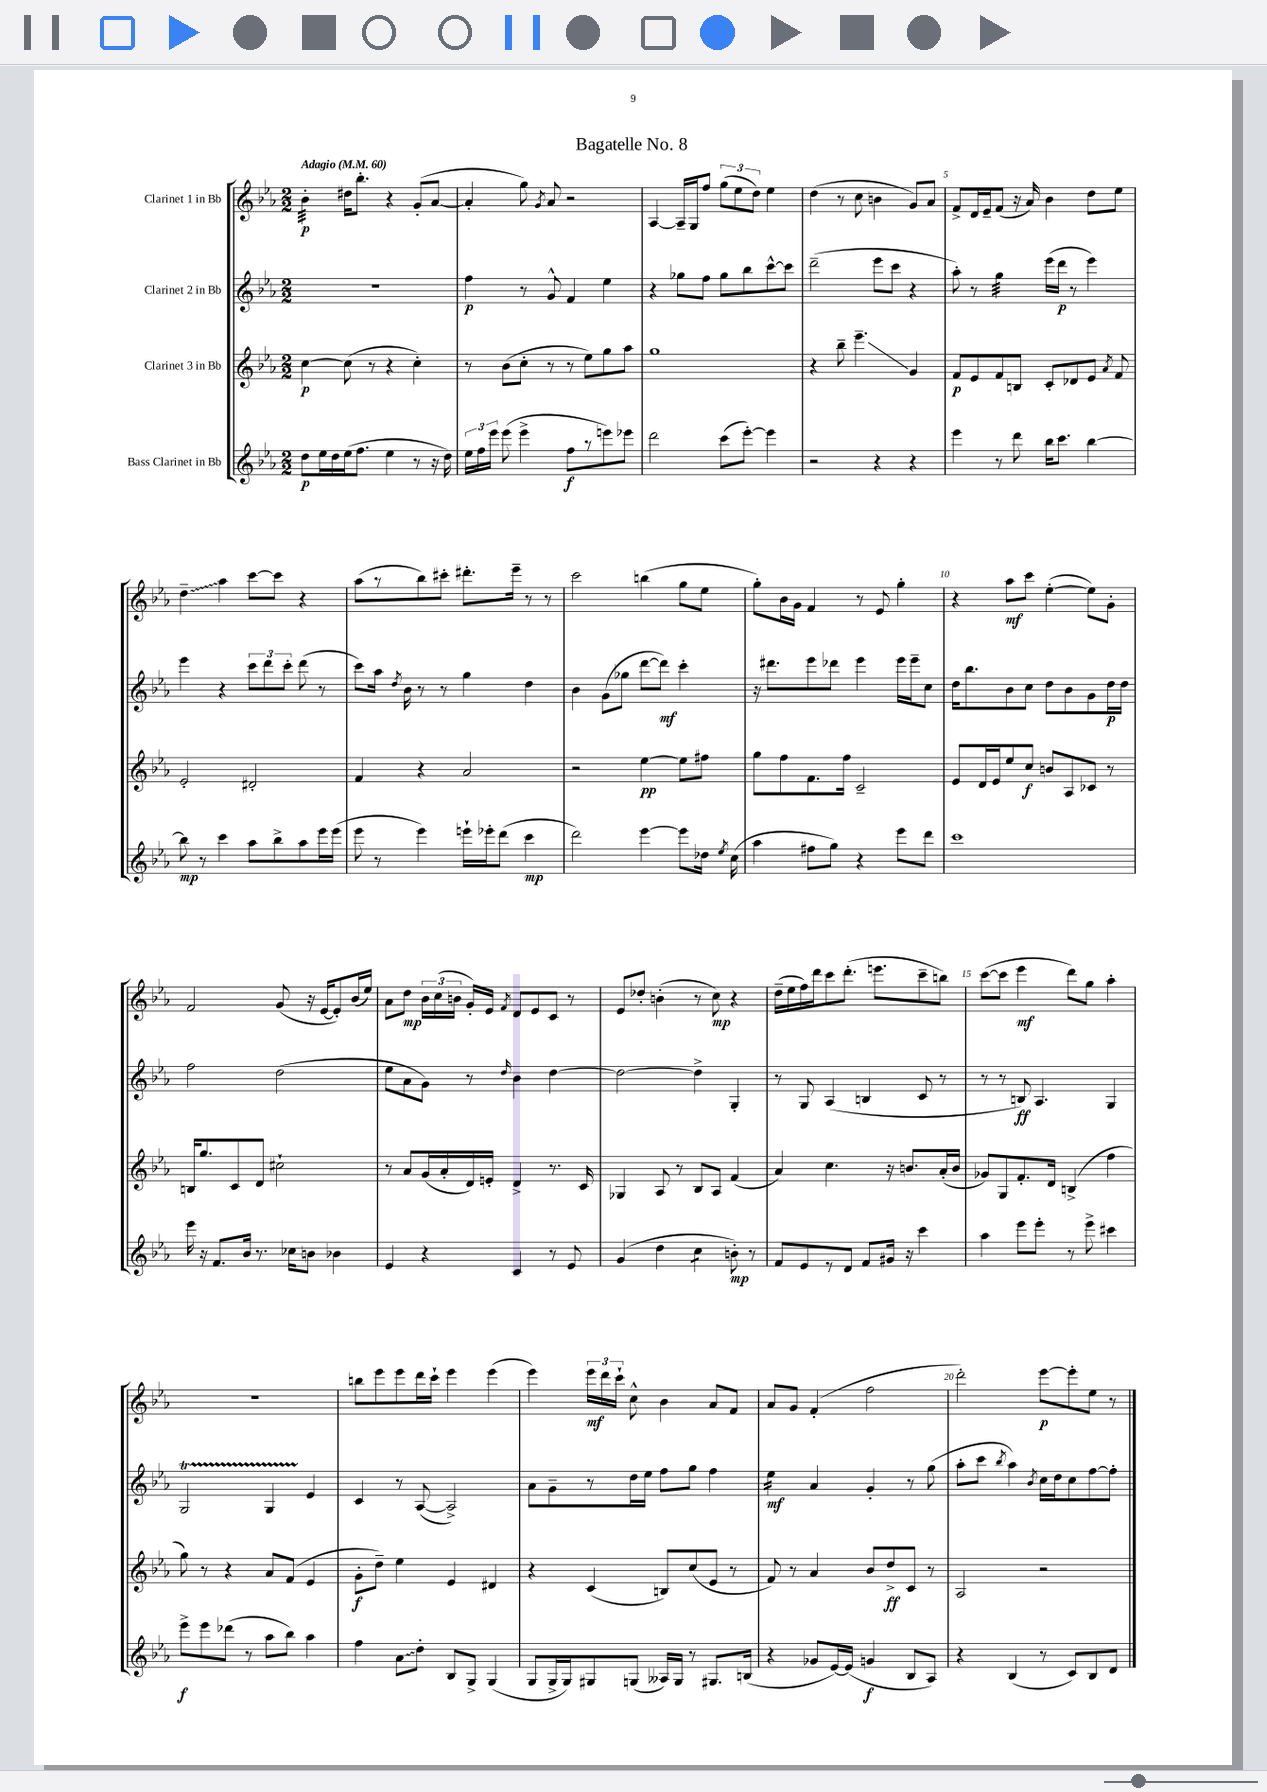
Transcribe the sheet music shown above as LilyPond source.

\header { title = "Bagatelle No. 8" }
<<
\new StaffGroup <<
\new Staff = "s0" \with { instrumentName = "Clarinet 1 in Bb" } {
    \clef treble \key ees \major \numericTimeSignature \time 2/2 \tempo "Adagio" 4 = 60
    \autoBeamOff bes'4:32-.\p dis''16[ bes''8.]-. r4 g'8[-.( aes'8]~ |
    aes'4-. g''8) \acciaccatura { g'8 } aes'8 r2 |
    aes4~ aes16[-- g16 f''8] \tuplet 3/2 { g''8[( ees''8 d''8]) } ees''4 |
    d''4( r8 c''8 b'4 g'8[) aes'8] |
    f'8[-> d'16 ees'16-- f'8]( r16 aes'16) bes'4 d''8[ ees''8] |
    \once \override Glissando.style = #'zigzag d''4--\glissando aes''4 c'''8[~ c'''8] r4 |
    aes''8[( r8 bes''8) cis'''8]-. dis'''8.[-. ees'''16]-- r8 r8 |
    c'''2 b''4( g''8[ ees''8] |
    g''8[-.) bes'16 g'16] f'4 r8 ees'8 g''4-. |
    r4 aes''8[\mf c'''8] ees''4~-.( ees''8[) g'8]-. |
    f'2 g'8( r16 ees'16[~ ees'8-.) bes'16( ees''16]) |
    aes'8[ d''8]\mp \tuplet 3/2 { bes'16[ c''16( b'16] } g'16[-.) ees'16] \acciaccatura { f'8 } d'8[ ees'8 c'8] r8 |
    ees'8[ des''8]-. b'4-.( r8 c''8\mp) r4 |
    d''16[--( ees''16 f''16) d'''16 c'''8 d'''8.]-.( e'''8.[ c'''8-- b''8]) |
    c'''8[~( c'''8] ees'''4\mf d'''8[) g''8] aes''4-. |
    r1 |
    b''8[ ees'''8 ees'''8 d'''16 c'''16]-! ees'''4 ees'''4( |
    ees'''4) \tuplet 3/2 { ees'''16[\mf d'''16 c'''16]-! } c''8-^ bes'4 aes'8[ f'8] |
    aes'8[ g'8] f'4-.( f''2 |
    d'''2-.) ees'''8[~\p ees'''8-. ees''8] r8 \bar "|." |
}
\new Staff = "s1" \with { instrumentName = "Clarinet 2 in Bb" } {
    \clef treble \key ees \major \numericTimeSignature \time 2/2
    \autoBeamOff R1 |
    f''4\p r8 g'8-^ f'4 ees''4 |
    r4 ges''8[ f''8] ges''8[ bes''8 c'''8~-^ c'''8] |
    d'''2--( ees'''8[ c'''8] r4 |
    aes''8-.) r8 g''4:32 ees'''16[( d'''16]\p r8 ees'''4) |
    ees'''4 r4 \tuplet 3/2 { c'''8[ d'''8 c'''8]-. } d'''8( r8 |
    c'''8[) aes''16] \acciaccatura { d''8 } bes'16 r8 r8 g''4 d''4 |
    bes'4 g'8[( ges''8] d'''8[~ d'''8]\mf) c'''4-. |
    r16 dis'''8.[ ees'''8 des'''8] ees'''4 ees'''16[ ees'''16-- c''8] |
    d''16[ bes''8. bes'8 c''8] d''8[ bes'8 g'8 d''16\p d''16] |
    f''2 d''2( |
    ees''8[ aes'8 g'8]) r8 \grace { d''16 } bes'4 d''4~ |
    d''2~ d''4-> g4-. |
    r8 g8 aes4( b4 c'8 r8 |
    r8 r8 b8\ff) aes4. g4 |
    g2\startTrillSpan g4 ees'4\stopTrillSpan |
    c'4 r8 aes8~( aes2->) |
    aes'8[ g'8-- r8 d''16 ees''16] f''8[ g''8] f''4 |
    ees''4:16\mf aes'4 g'4-. r8 g''8( |
    aes''8[-. c'''8] \acciaccatura { bes''8 } aes''4) \acciaccatura { bes'8 } c''16[ d''16 c''8 f''8~ f''8]-. \bar "|." |
}
\new Staff = "s2" \with { instrumentName = "Clarinet 3 in Bb" } {
    \clef treble \key ees \major \numericTimeSignature \time 2/2
    \autoBeamOff c''4~\p c''8( r8 r4 c''4-.) |
    r8 bes'8[( c''8]-. r8 r8 ees''8[) g''8 aes''8] |
    g''1 |
    r4 bes''8-- ees'''4.--\glissando g'4 |
    f'8[\p ees'8 f'8 b8] c'8[-. des'8 ees'8] \acciaccatura { aes'8 } f'8 |
    ees'2-. dis'2-. |
    f'4 r4 aes'2 |
    r2 ees''4~\pp ees''8[ fis''8] |
    g''8[ f''8 f'8. f''16] c'2-- |
    ees'8[ d'16 ees'16 ees''8 c''8]\f b'8[ aes8 ces'8] r8 |
    b16[ g''8. c'8 d'8] cis''2-! |
    r8 aes'8[ g'16( aes'16-. d'16) e'16]-. d'4-> r8. c'16 |
    ges4 aes8 r8 bes8[ aes8] f'4( |
    aes'4) c''4. r16 b'8.[ aes'16-.( b'16] |
    ges'8[) g8 f'8.-. d'16] b4->( f''4 |
    g''8) r8 r4 aes'8[ f'8]( ees'4 |
    g'8[-.\f d''8]--) ees''4 ees'4 dis'4 |
    r4 c'4( b8[) c''8( ees'8] r8 |
    f'8) r8 aes'4 bes'8[ d''8->\ff c'8] r8 |
    aes2 r2 \bar "|." |
}
\new Staff = "s3" \with { instrumentName = "Bass Clarinet in Bb" } {
    \clef treble \key ees \major \numericTimeSignature \time 2/2
    \autoBeamOff d''8[\p ees''16 d''16 ees''16( f''8.] ees''4 r8 r16 d''16) |
    \tuplet 3/2 { ees''16[ f''16 ees'''16] } ees'''8( ees'''4-> f''8[\f r8 e'''8) ees'''8] |
    d'''2 c'''8[( ees'''8]~-.) ees'''4 |
    r2 r4 r4 |
    ees'''4 r8 d'''8 bes''16[ c'''8.] bes''4~ |
    bes''8\mp r8 c'''4 aes''8[ bes''8-> aes''8 ees'''16 ees'''16]( |
    ees'''8 r8 ees'''4) e'''16[-! ees'''16-. d'''8]( c'''4\mp |
    d'''2) ees'''4~ ees'''8[ des''16] \acciaccatura { ees''8 } c''16( |
    aes''4 fis''8[ g''8]) r4 ees'''8[ d'''8] |
    c'''1 |
    ees'''16 r16 f'8.[ bes'16] r8. ces''16[ b'8] bes'4 |
    ees'4 r4 c'4 r8 ees'8 |
    g'4( d''4 c''4:8 b'8-.\mp) r8 |
    f'8[ ees'8 r8 d'8] f'8[ gis'16] r16 c'''4 |
    aes''4 ees'''8[ ees'''8]-. r8 ees'''8-> cis'''4 |
    ees'''8[->\f ees'''8 des'''8]( r8 aes''8[ bes''8]) aes''4 |
    f''4 \once \override Glissando.style = #'zigzag aes'8[\glissando d''8]-. bes8[ g8]-> g4( |
    g8[ g16-> g16) gis8 g8]( aeses16[) g16] r8 gis8.[ b16]( |
    r4 ges'8[ ees'16~) ees'16]( g'4\f bes8[ aes8]) |
    r4 bes4( r8 c'8[) bes8 d'8] \bar "|." |
}
>>
>>
\layout { \context { \Score \override BarNumber.break-visibility = ##(#f #t #t) barNumberVisibility = #(every-nth-bar-number-visible 5) } }
